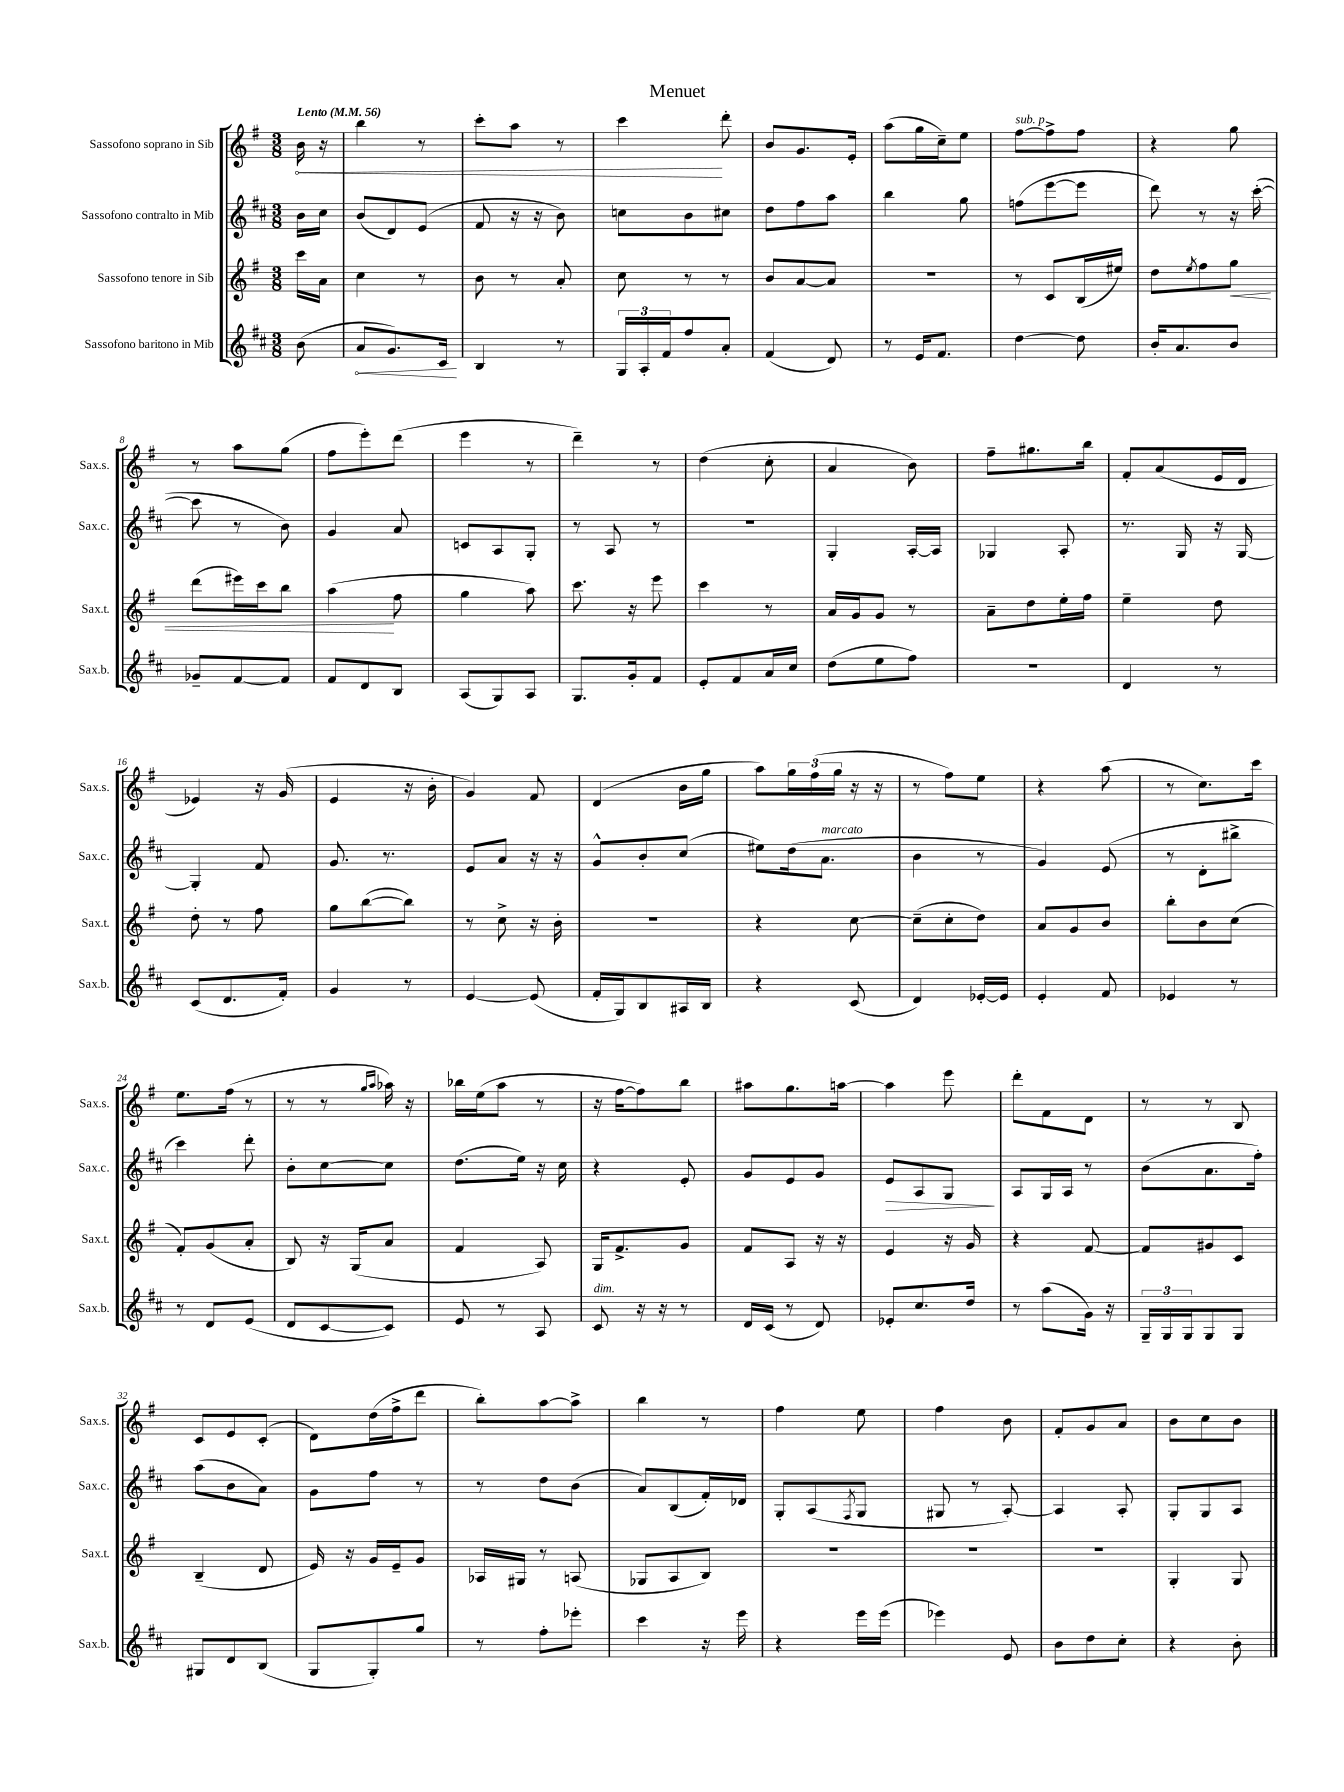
\header { title = "Menuet" }
<<
\new StaffGroup <<
\new Staff = "s0" \with { instrumentName = "Sassofono soprano in Sib" shortInstrumentName = "Sax.s." } {
    \clef treble \key g \major \numericTimeSignature \time 3/8 \partial 8 \tempo "Lento" 4 = 56
    \once \override Hairpin.circled-tip = ##t b'16\< r16 |
    b''4 r8 |
    c'''8-. a''8 r8 |
    c'''4\! d'''8-. |
    b'8 g'8. e'16-. |
    a''8( g''16 c''16--) e''8 |
    fis''8~^\markup { \italic "sub. p" } fis''8-> fis''8 |
    r4 g''8 |
    r8 a''8 g''8( |
    fis''8 e'''8-.) d'''8( |
    e'''4 r8 |
    d'''4--) r8 |
    d''4( c''8-. |
    a'4 b'8) |
    fis''8-- gis''8. b''16 |
    fis'8-. a'8( e'16 d'16 |
    ees'4) r16 g'16( |
    e'4 r16 b'16-. |
    g'4) fis'8 |
    d'4( b'16 g''16 |
    a''8) \tuplet 3/2 { g''16 fis''16( g''16 } r16 r16 |
    r8 fis''8) e''8 |
    r4 a''8( |
    r8 c''8.) c'''16 |
    e''8. fis''16( r8 |
    r8 r8 \grace { g''16 a''16 } aes''16) r16 |
    bes''16 e''16( a''8 r8 |
    r16 fis''16~ fis''8) b''8 |
    ais''8 g''8. a''16~ |
    a''4 e'''8 |
    d'''8-. fis'8 d'8 |
    r8 r8 b8 |
    c'8 e'8 c'8-.( |
    d'8) d''16( fis''16-> d'''8 |
    b''8-.) a''8~ a''8-> |
    b''4 r8 |
    fis''4 e''8 |
    fis''4 b'8 |
    fis'8-. g'8 a'8 |
    b'8 c''8 b'8 \bar "|." |
}
\new Staff = "s1" \with { instrumentName = "Sassofono contralto in Mib" shortInstrumentName = "Sax.c." } {
    \clef treble \key d \major \numericTimeSignature \time 3/8 \partial 8
    b'16 cis''16 |
    b'8( d'8) e'8( |
    fis'8 r16 r16 b'8) |
    c''8 b'8 cis''8 |
    d''8 fis''8 a''8 |
    b''4 g''8 |
    f''8( e'''8~ e'''8 |
    d'''8) r8 r16 cis'''16~-.( |
    cis'''8 r8 b'8) |
    g'4 a'8 |
    c'8 a8 g8-. |
    r8 a8 r8 |
    R4. |
    g4-. a16~-. a16 |
    ges4 a8-. |
    r8. g16 r16 g16~ |
    g4-. fis'8 |
    g'8. r8. |
    e'8 a'8 r16 r16 |
    g'8-^ b'8-. cis''8( |
    eis''8) d''16( a'8.^\markup { \italic "marcato" } |
    b'4 r8 |
    g'4) e'8( |
    r8 d'8-. bis''8-> |
    cis'''4) d'''8-. |
    b'8-. cis''8~ cis''8 |
    d''8.( e''16) r16 cis''16 |
    r4 e'8-. |
    g'8 e'8 g'8 |
    e'8\> a8 g8\! |
    a8 g16 a16 r8 |
    b'8( a'8. fis''16-.) |
    a''8( b'8 a'8) |
    g'8 fis''8 r8 |
    r8 d''8 b'8( |
    a'8) b8( fis'16-.) des'16 |
    g8-. a8( \acciaccatura { fis8 } g8 |
    gis8 r8 a8~-.) |
    a4 a8-. |
    g8-. g8 a8 \bar "|." |
}
\new Staff = "s2" \with { instrumentName = "Sassofono tenore in Sib" shortInstrumentName = "Sax.t." } {
    \clef treble \key g \major \numericTimeSignature \time 3/8 \partial 8
    c'''16 a'16 |
    c''4 r8 |
    b'8 r8 a'8-. |
    c''8 r8 r8 |
    b'8 a'8~ a'8 |
    r4. |
    r8 c'8 b16( eis''16) |
    d''8 \acciaccatura { e''8 } fis''8 g''8\< |
    d'''8( eis'''16) c'''16 b''8 |
    a''4\!( fis''8 |
    g''4 a''8) |
    c'''8. r16 e'''8 |
    c'''4 r8 |
    a'16 g'16 g'8 r8 |
    a'8-- d''8 e''16-. fis''16 |
    e''4-- d''8 |
    d''8-. r8 fis''8 |
    g''8 b''8~( b''8) |
    r8 c''8-> r16 b'16-. |
    R4. |
    r4 c''8~ |
    c''8--( c''8-. d''8) |
    a'8 g'8 b'8 |
    b''8-. b'8 c''8( |
    fis'8-.) g'8( a'8-. |
    b8) r16 g16( a'8 |
    fis'4 a8) |
    g16 fis'8.-> g'8 |
    fis'8 a8 r16 r16 |
    e'4 r16 g'16 |
    r4 fis'8~ |
    fis'8 gis'8 c'8 |
    b4--( d'8 |
    e'16) r16 g'16 e'16-- g'8 |
    aes16 gis16 r8 a8( |
    ges8 a8 b8) |
    R4. |
    R4. |
    R4. |
    g4-. g8 \bar "|." |
}
\new Staff = "s3" \with { instrumentName = "Sassofono baritono in Mib" shortInstrumentName = "Sax.b." } {
    \clef treble \key d \major \numericTimeSignature \time 3/8 \partial 8
    b'8( |
    \once \override Hairpin.circled-tip = ##t a'8\< g'8.) cis'16\! |
    b4 r8 |
    \tuplet 3/2 { g16 a16-. fis'16 } fis''8 a'8-. |
    fis'4( d'8) |
    r8 e'16 fis'8. |
    d''4~ d''8 |
    b'16-. a'8. b'8 |
    ges'8-- fis'8~ fis'8 |
    fis'8 d'8 b8 |
    a8( g8) a8 |
    g8. g'16-. fis'8 |
    e'8-. fis'8 a'16 cis''16 |
    d''8( e''8 fis''8) |
    R4. |
    d'4 r8 |
    cis'8( d'8. fis'16-.) |
    g'4 r8 |
    e'4~ e'8( |
    fis'16-. g16) b8 ais16 b16 |
    r4 cis'8( |
    d'4) ees'16~-. ees'16 |
    e'4-. fis'8 |
    ees'4 r8 |
    r8 d'8 e'8( |
    d'8 cis'8~ cis'8) |
    e'8 r8 a8 |
    cis'8^\markup { \italic "dim." } r16 r16 r8 |
    d'16 cis'16( r8 d'8) |
    ees'8-. cis''8. d''16 |
    r8 a''8( g'16) r16 |
    \tuplet 3/2 { g16-- g16 g16 } g8 g8 |
    gis8 d'8 b8( |
    g8 g8-.) g''8 |
    r8 fis''8-. ees'''8-. |
    cis'''4 r16 e'''16 |
    r4 e'''16 e'''16( |
    ees'''4) e'8 |
    b'8 d''8 cis''8-. |
    r4 b'8-. \bar "|." |
}
>>
>>
